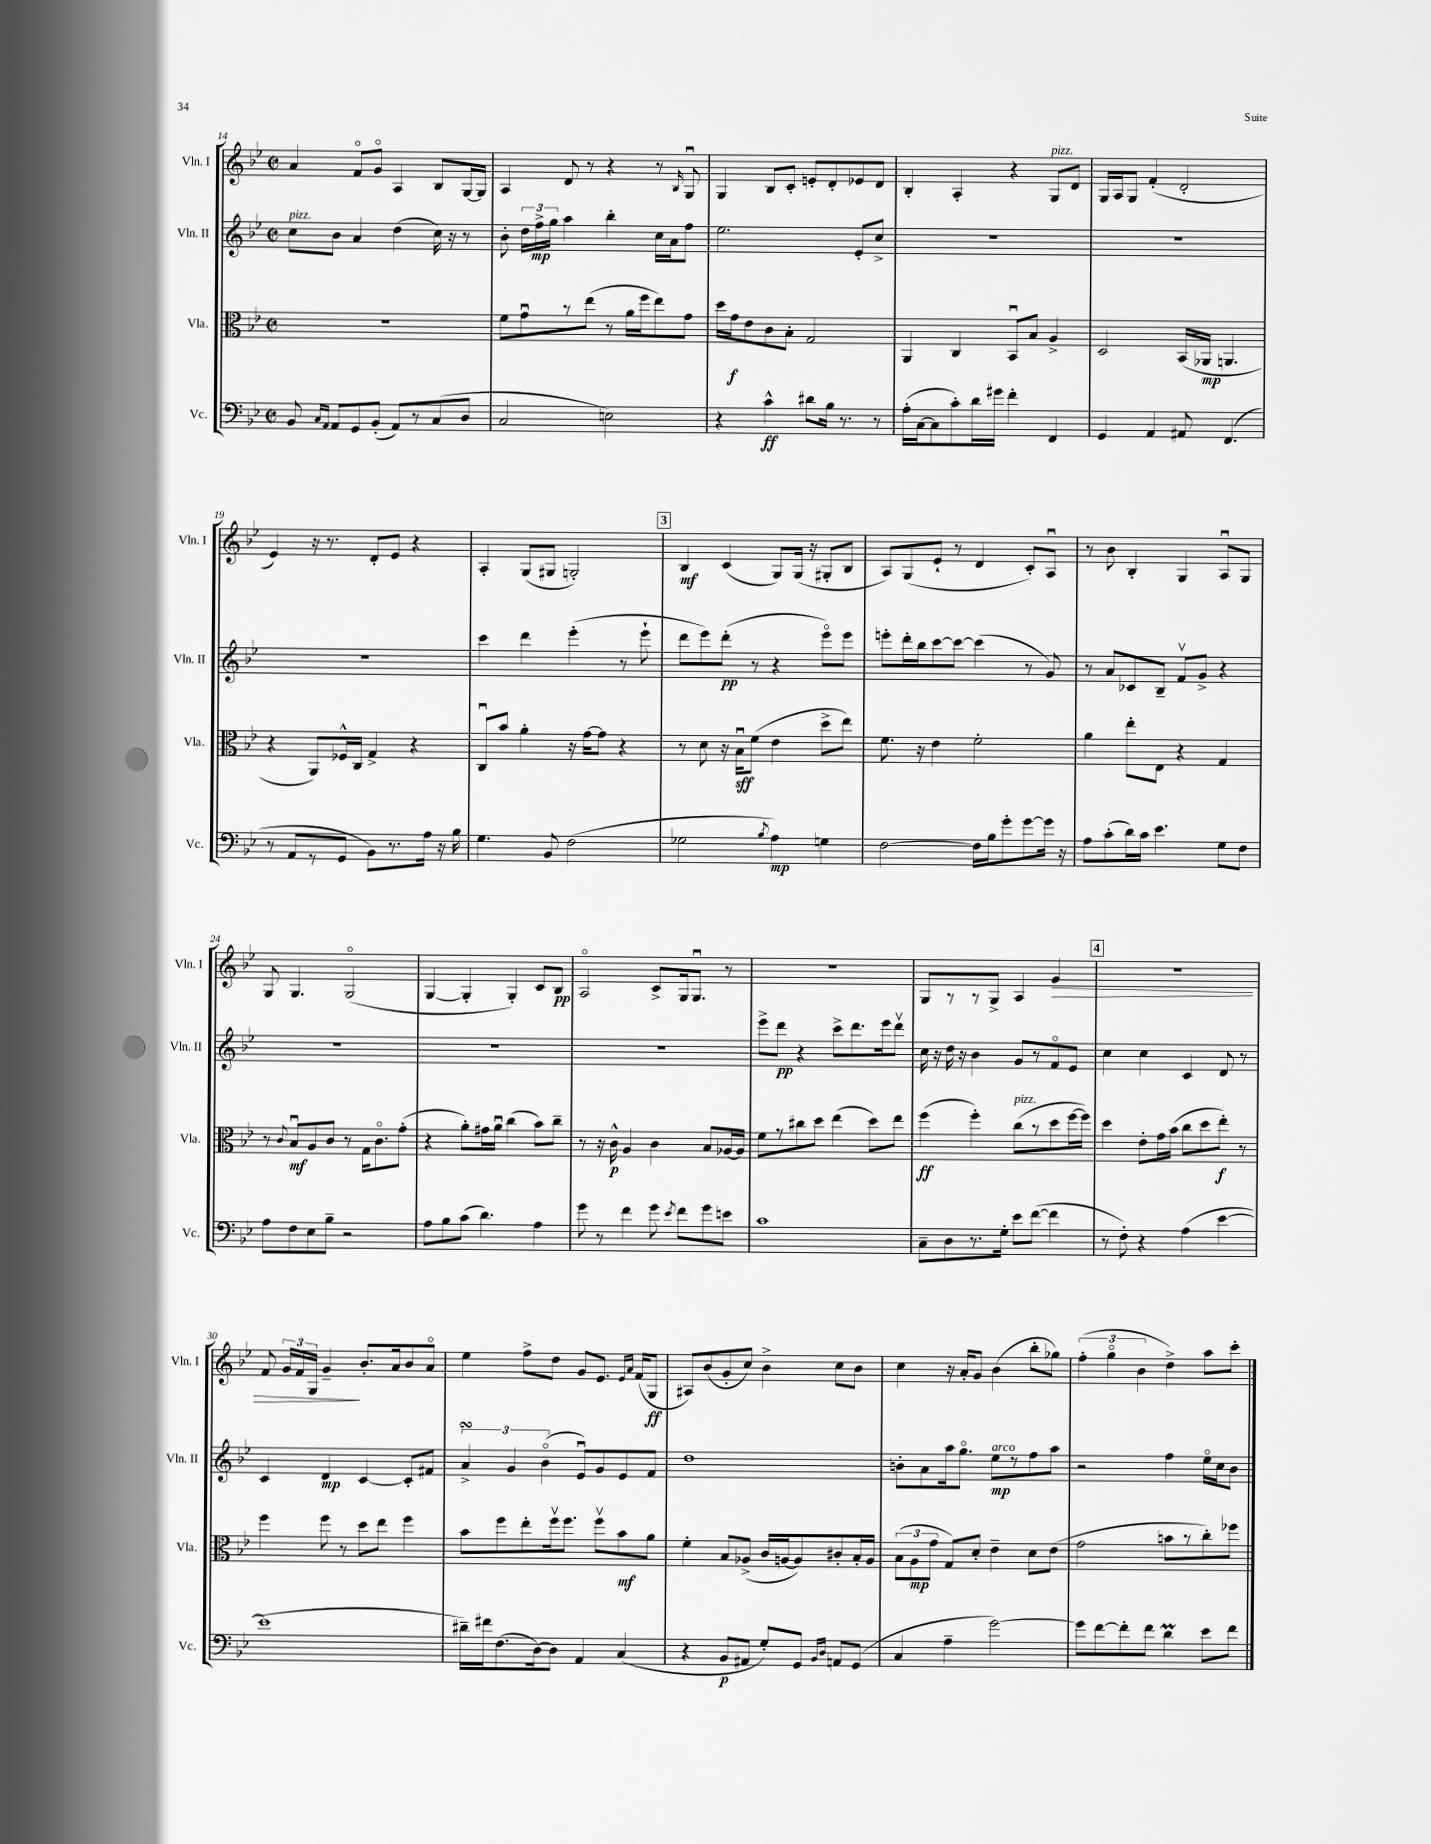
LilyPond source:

<<
\new StaffGroup <<
\new Staff = "s0" \with { instrumentName = "Vln. I" shortInstrumentName = "Vln. I" } {
    \clef treble \key bes \major \defaultTimeSignature \time 2/2
    \autoBeamOff a'4 f'8[\flageolet g'8]\flageolet a4 bes8[ g16~ g16] |
    a4 d'8 r8 r4 r8 \grace { bes16 } g8\downbow |
    g4 bes8[ c'8]-. e'8[-. d'8-. ees'8 d'8] |
    bes4-. a4-. r4 g8[^\markup { \italic "pizz." } d'8] |
    g16[ a16 g8] f'4-.( d'2-. |
    ees'4) r16 r8. d'8[-. ees'8] r4 |
    a4-. g8[( gis8] g2-.) |
    \mark \markup { \box "3" } bes4\mf c'4( g8[) g16]( r16 gis8[-. bes8] |
    a8[) g8( ees'8]-! r8 d'4 c'8[-.) a8]\downbow |
    r8 bes'8 bes4-. g4 a8[\downbow g8] |
    g8 g4. g2\flageolet( |
    g4~ g4-. g4-.) c'8[ bes8]\pp |
    a2\flageolet c'8[-> g16 g8.]\downbow r8 |
    r1 |
    g8[ r8 r8 g8]-> a4 g'4\> |
    \mark \markup { \box "4" } R1 |
    f'8 \tuplet 3/2 { g'16[ f'16 g16] } g'4--\! bes'8.[-. a'16 bes'8 a'8]\flageolet |
    ees''4 f''8[-> d''8] g'8[ ees'8.] \grace { ees'16[ a'16] } f'16[( g8]\ff |
    ais8[) bes'8( g'8-. c''8]) bes'4-> c''8[ bes'8] |
    c''4 r16 a'16[-. g'8] bes'4( bes''8[-. ges''8]) |
    \tuplet 3/2 { f''4-.( g''4\flageolet bes'4 } d''4->) a''8[ c'''8]-. \bar "|." |
}
\new Staff = "s1" \with { instrumentName = "Vln. II" shortInstrumentName = "Vln. II" } {
    \clef treble \key bes \major \defaultTimeSignature \time 2/2
    \autoBeamOff c''8[^\markup { \italic "pizz." } bes'8] a'4 d''4( c''16) r16 r8 |
    bes'8-. \tuplet 3/2 { d''16[ f''16->\mp g''16] } a''4 bes''4-. c''16[ a'16 f''8] |
    ees''2. ees'8[-. c''8]-> |
    R1 |
    R1 |
    R1 |
    c'''4 d'''4 ees'''4-.( r8 ees'''8-! |
    \mark \markup { \box "3" } d'''8[ ees'''8) d'''8]-.\pp( r8 r4 ees'''8[\flageolet) ees'''8] |
    e'''8[-. d'''16-. bes''16 c'''8~ c'''8]~ c'''4( r8 g'8) |
    r8 a'8[ ces'8 bes8]-- f'8[\upbow g'8]-> r4 |
    R1 |
    R1 |
    R1 |
    ees'''8[-> d'''8]\pp r4 c'''8[-> d'''8. ees'''16 d'''8]\upbow |
    c''16 r16 d''16 r16 bes'4 g'8[ r8 f'8\flageolet ees'8] |
    \mark \markup { \box "4" } c''4 c''4 c'4 d'8 r8 |
    c'4 d'4\mp c'4~ c'8[-. fis'8] |
    \tuplet 3/2 { a'4->\turn g'4 bes'4\flageolet( } ees'8[\downbow) g'8 ees'8 f'8] |
    d''1 |
    b'8[-. a'8 a''16 g''8.]\flageolet ees''8[\mp^\markup { \italic "arco" } r8 f''8 a''8] |
    r2 f''4 ees''16[\flageolet c''16 bes'8] \bar "|." |
}
\new Staff = "s2" \with { instrumentName = "Vla." shortInstrumentName = "Vla." } {
    \clef alto \key bes \major \defaultTimeSignature \time 2/2
    \autoBeamOff R1 |
    f'8[ g'8\downbow r8 ees''8]( r8 a'16[ f''16 ees''8) g'8] |
    d''16[ g'16\f ees'8 c'8 bes8]-. g2 |
    a,4 c4 bes,8[\downbow bes8] a4-> |
    d2 bes,16[( aes,16]\mp a,4. |
    r4 a,8[) fes16-^ c16] g4-> r4 |
    c8[\downbow bes'8] a'4-. r16 g'16[~ g'8] r4 |
    \mark \markup { \box "3" } r8 d'8 r16 bes16[\downbow\sff f'8]( ees'4 d''8[-> ees''8]) |
    f'8. r16 ees'4 f'2-. |
    a'4 ees''8[-. ees8] r4 g4 |
    r8 \appoggiatura { c'8 } bes8[\downbow\mf a8 c'8] r8 g16[ c'8.\flageolet g'8]-.( |
    r4 a'8[-.) gis'16 a'16]\downbow c''4( bes'8[) c''8]-- |
    r8 r16 c'16-^\p a4 c'4 bes8[ aes16~ aes16] |
    f'8[ r8 cis''8 d''8] ees''4( d''8[) ees''8] |
    f''4\ff( f''4-.) c''8[^\markup { \italic "pizz." }( r8 d''8 f''16~ f''16]) |
    \mark \markup { \box "4" } d''4 ees'8[-. g'16 bes'16]( c''8[ d''8 ees''8]-.\f) r8 |
    f''4 f''8 r8 d''8[ ees''8] f''4 |
    bes'8[ f''8 ees''8-. f''16\upbow f''8.] f''8[\upbow bes'8\mf a'8] |
    f'4-. bes8[ aes8]->( c'16[ a16~ a8) cis'8-. bes16-. a16] |
    \tuplet 3/2 { bes8[( a8\mp g'8] } g8[) d'8]-. ees'4-- d'8[ ees'8]( |
    g'2 b'8[ r8 c''8-.) fes''8] \bar "|." |
}
\new Staff = "s3" \with { instrumentName = "Vc." shortInstrumentName = "Vc." } {
    \clef bass \key bes \major \defaultTimeSignature \time 2/2
    \autoBeamOff bes,8 \grace { c16[ a,16] } a,8[ g,8 bes,8]-.( a,8[) r8 c8( d8] |
    c2 e2) |
    r4 c'4-^\ff dis'8[ bes16] r8. r8 |
    a16[-.( c16~ c8 c'8-.) d'16 gis'16] f'4-. f,4 |
    g,4 a,4 ais,8 f,4.( |
    r8 a,8[ r8 g,8] bes,8[) r8. a16] r16 bes16 |
    g4. bes,8 f2( |
    \mark \markup { \box "3" } ges2 \acciaccatura { bes8 } a4\mp) g4 |
    f2~ f16[ bes16 g'8-. g'8~ g'16] r16 |
    a8[ c'8-.( d'16) c'16] ees'4. g8[ f8] |
    a8[ f8 ees8 bes8]-- r2 |
    a8[ bes8 c'8]( d'4.) a4 |
    g'8 r8 f'4 g'8 \acciaccatura { ees'8 } f'8[ g'8 e'8] |
    c'1 |
    c8[-- d8 r8. g16]-. ees'8[ f'8]~( f'4 |
    \mark \markup { \box "4" } r8 f8-.) r4 a4( ees'4~ |
    ees'1 |
    dis'16[--) fis'16 f8.( d16~) d8] a,4 c4( |
    r4 bes,8[\p ais,8] g8[-.) g,8] \grace { bes,16[ d16] } a,8[ g,8]( |
    c4 a4-- g'2~) |
    g'8[ f'8~ f'8-. f'8] d'4\prall ees'8[ f'8] \bar "|." |
}
>>
>>
\layout { \context { \Score currentBarNumber = #14 } }
